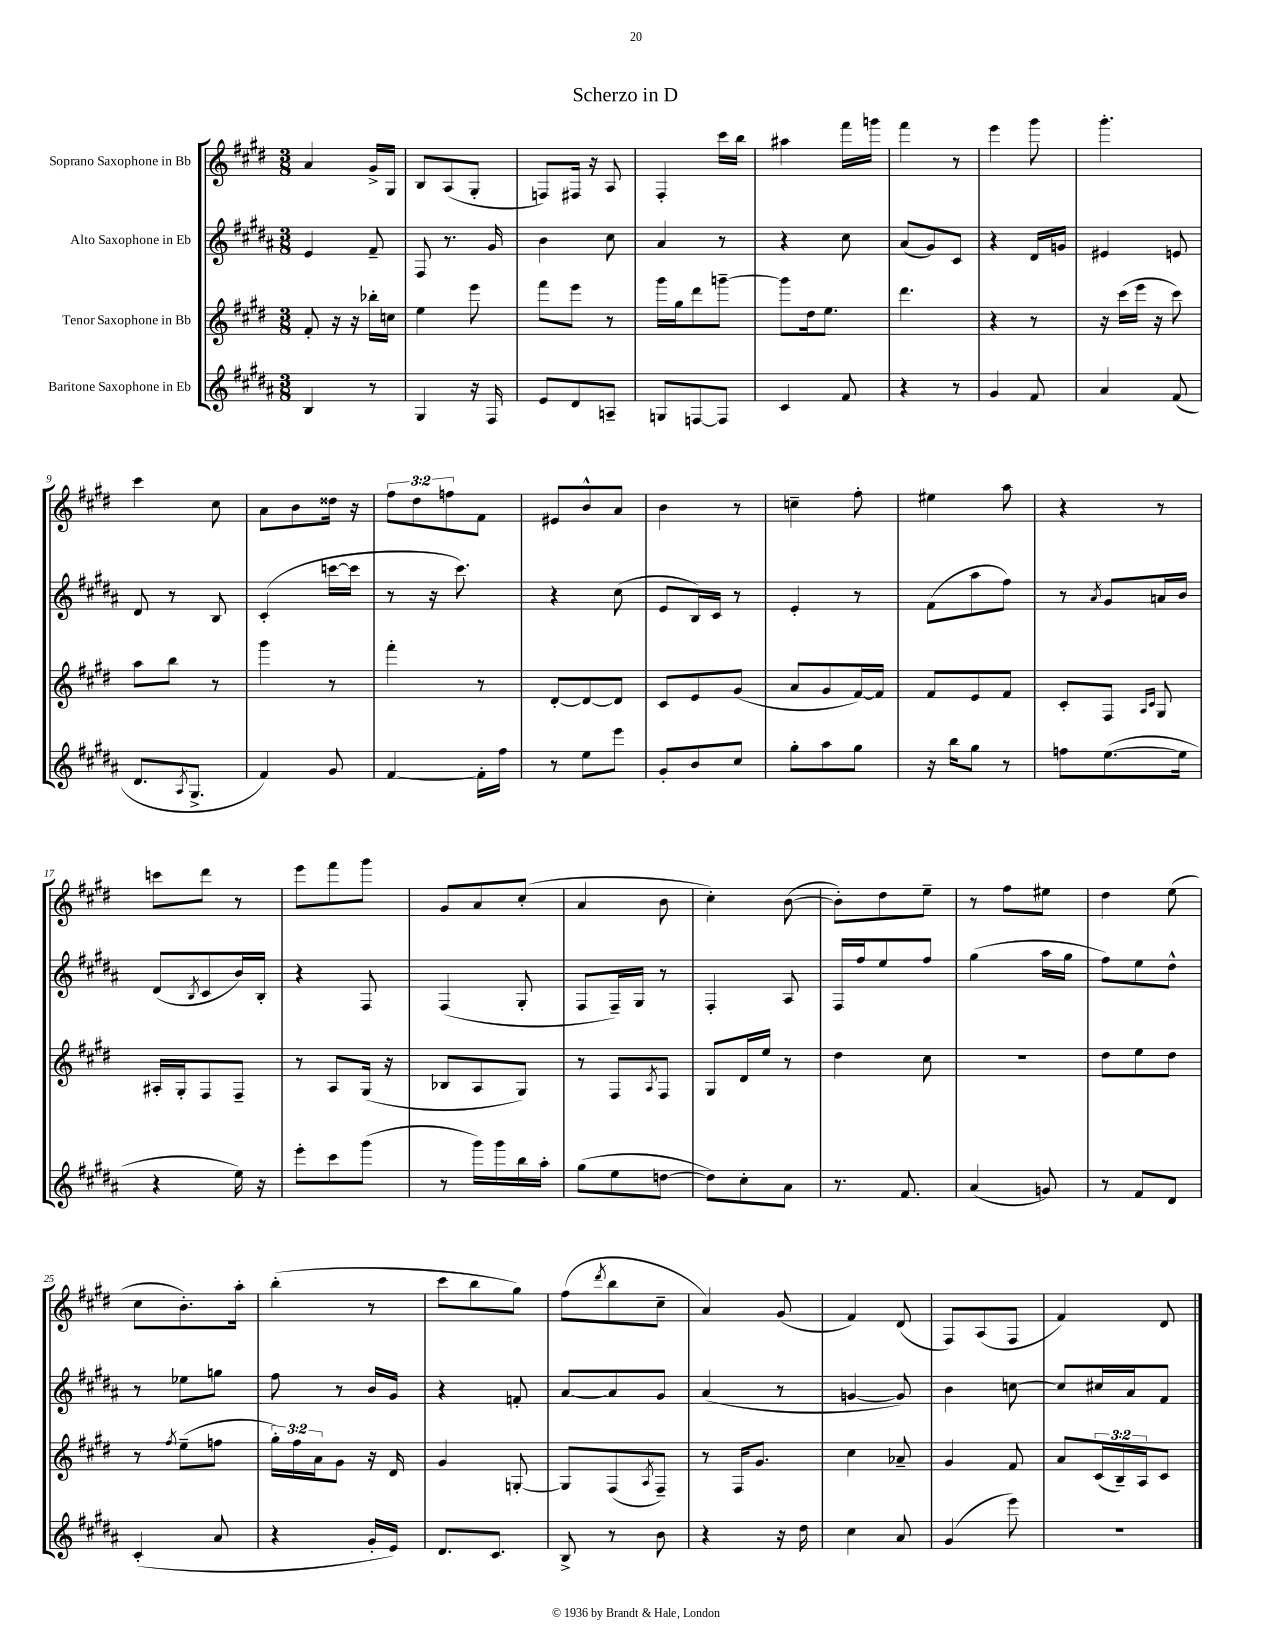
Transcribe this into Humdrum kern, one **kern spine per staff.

**kern	**kern	**kern	**kern
*part4	*part3	*part2	*part1
*staff4	*staff3	*staff2	*staff1
*I"Baritone Saxophone in Eb	*I"Tenor Saxophone in Bb	*I"Alto Saxophone in Eb	*I"Soprano Saxophone in Bb
*clefG2	*clefG2	*clefG2	*clefG2
*k[f#c#g#d#a#]	*k[f#c#g#d#]	*k[f#c#g#d#a#]	*k[f#c#g#d#]
*M3/8	*M3/8	*M3/8	*M3/8
=1	=1	=1	=1
4B/	8f#'/	4e/	4a/
.	16r	.	.
.	16r	.	.
8r	16bb-X'\LL	8f#~/	16g#^/LL
.	16ccn\JJ	.	16G#/JJ
=2	=2	=2	=2
4G#/	4ee\	8F#/	8B/L
.	.	8.r	(8A/
16r	8eee\	.	8G#'/J
16F#/	.	16g#/	.
=3	=3	=3	=3
8e/L	8fff#\L	4b\	8Fn/L)
8d#/	8eee\J	.	16F#X/Jk
.	.	.	16r
8An~/J	8r	8cc#\	8A/
=4	=4	=4	=4
8Gn/L	16ggg#\LL	4a#/	4F#'/
.	16gg#\J	.	.
[8Fn/	8ddd#\	.	.
8F/J]	[8gggn~\J	8r	16ccc#\LL
.	.	.	16bb\JJ
=5	=5	=5	=5
4c#/	8ggg\L]	4r	4aa#X\
.	16dd#\k	.	.
.	8.ee\J	.	.
8f#/	.	8cc#\	16fff#\LL
.	.	.	16gggn\JJ
=6	=6	=6	=6
4r	4.ddd#\	(8a#/L	4fff#\
.	.	8g#/)	.
8r	.	8c#/J	8r
=7	=7	=7	=7
4g#/	4r	4r	4eee\
8f#/	8r	16d#/LL	8ggg#\
.	.	16gn/JJ	.
=8	=8	=8	=8
4a#/	16r	4e#X/	4.ggg#'\
.	(16ccc#\LL	.	.
.	16eee\JJ	.	.
.	16r	.	.
(8f#/	8ccc#\)	8en/	.
!!LO:LB:g=z
=9	=9	=9	=9
8.d#/L	8aa\L	8d#/	4ccc#\
.	8bb\J	8r	.
8qA#/	.	.	.
8.G#^/J	.	.	.
.	8r	8B/	8cc#\
=10	=10	=10	=10
4f#/)	4ggg#\	(4c#'/	8a\L
.	.	.	8b\
8g#/	8r	[16cccn\LL	16dd##X\Jk
.	.	16ccc\JJ]	16r
=11	=11	=11	=11
[4f#/	4fff#'\	8r	12ff#\L
.	.	.	12dd#\
.	.	16r	.
.	.	.	12ffn\
.	.	8.ccc#\)	.
16f#'\LL]	8r	.	8f#\J
16ff#\JJ	.	.	.
=12	=12	=12	=12
8r	[8d#'/L	4r	8e#X/L
8ee\L	8d#/_	.	8b^^/
8eee\J	8d#/J]	(8cc#\	8a/J
=13	=13	=13	=13
8g#'/L	8c#/L	8e/L	4b\
8b/	8e/	16B/L)	.
.	.	16c#/JJ	.
8cc#/J	(8g#/J	8r	8r
=14	=14	=14	=14
8gg#'\L	8a/L	4e'/	4ccn~\
8aa#\	8g#/	.	.
8gg#\J	[16f#/L)	8r	8ff#'\
.	16f#/JJ]	.	.
=15	=15	=15	=15
16r	8f#/L	(8f#\L	4ee#X\
16bb\KL	.	.	.
8gg#\J	8e/	8aa#\	.
8r	8f#/J	8ff#\J)	8aa\
=16	=16	=16	=16
8ffn\L	8c#'/L	8r	4r
.	.	8qa#/	.
([8.ee\	8F#/J	8g#/L	.
.	16qqA/LL	.	.
.	16qqc#/JJ	.	.
.	8G#/	16an/L	8r
16ee\Jk]	.	16b/JJ	.
!!LO:LB:g=z
=17	=17	=17	=17
4r	16A#X'/LL	(8d#/L	8cccn\L
.	16G#'/J	.	.
.	.	8qB/	.
.	8F#/	8c#/	8ddd#\J
16ee\)	8F#~/J	16b/L)	8r
16r	.	16B'/JJ	.
=18	=18	=18	=18
8eee'\L	8r	4r	8eee\L
8ccc#\	8A/L	.	8fff#\
(8ggg#\J	(16G#/Jk	8F#/	8ggg#\J
.	16r	.	.
=19	=19	=19	=19
8r	8B-X/L	(4F#/	8g#/L
16ggg#\LL)	8A/	.	8a/
16ggg#\	.	.	.
16bb\	8G#/J)	8G#'/	(8cc#'/J
16aa#'\JJ	.	.	.
=20	=20	=20	=20
(8gg#\L	8r	8F#/L	4a/
8ee\	8F#/L	16F#~/L)	.
.	.	16G#/JJ	.
.	8qA/	.	.
[8ddn\J	8F#/J	8r	8b\
=21	=21	=21	=21
8dd\L])	8G#/L	4F#'/	4cc#'\)
8cc#'\	16d#/L	.	.
.	16ee/JJ	.	.
8a#\J	8r	8A#/	([8b\
=22	=22	=22	=22
8.r	4dd#\	16F#/LL	8b'\L])
.	.	16ff#/J	.
.	.	8ee/	8dd#\
8.f#/	.	.	.
.	8cc#\	8ff#/J	8ee~\J
=23	=23	=23	=23
(4a#/	4.r	(4gg#\	8r
.	.	.	8ff#\L
8gn/)	.	16aa#\LL	8ee#X\J
.	.	16gg#\JJ	.
=24	=24	=24	=24
8r	8dd#\L	8ff#\L)	4dd#\
8f#/L	8ee\	8ee\	.
8d#/J	8dd#\J	8dd#^^\J	(8ee\
!!LO:LB:g=z
=25	=25	=25	=25
(4c#'/	8r	8r	8cc#\L
.	8qff#/	.	.
.	(8ee~\L	8ee-X\L	8.b'\)
8a#/	8ffn\J	8ggn\J	.
.	.	.	16aa'\Jk
=26	=26	=26	=26
4r	24gg#'\LL)	8ff#\	(4bb'\
.	24ff#\	.	.
.	24a\J	.	.
.	8g#\J	8r	.
16g#'/LL	16r	16b/LL	8r
16e/JJ)	16d#/	16g#/JJ	.
=27	=27	=27	=27
8.d#/L	4g#/	4r	8ccc#\L
.	.	.	8bb\
8.c#/J	.	.	.
.	[8Gn'/	8fn'/	8gg#\J)
=28	=28	=28	=28
8B^/	8G/L]	[8a#/L	(8ff#\L
.	.	.	8qddd#/
8r	(8F#/	8a#/]	8bb\
.	8qA/	.	.
8b\	8F#~/J)	8g#/J	8cc#~\J
=29	=29	=29	=29
4r	8r	(4a#/	4a/)
.	16F#/KL	.	.
.	8.g#/J	.	.
16r	.	8r	(8g#/
16dd#\	.	.	.
=30	=30	=30	=30
4cc#\	4cc#\	[4gn/	4f#/)
8a#/	8a-X~/	8g/])	(8d#/
=31	=31	=31	=31
(4g#/	4g#/	4b\	8F#/L)
.	.	.	(8A/
8eee\)	8f#/	[8ccn\	8F#/J
=32	=32	=32	=32
4.r	8a/L	8cc/L]	4f#/)
.	(24c#/L	16cc#X/L	.
.	24B~/)	.	.
.	.	16a#/J	.
.	24A/J	.	.
.	8c#/J	8f#/J	8d#/
==	==	==	==
*-	*-	*-	*-
